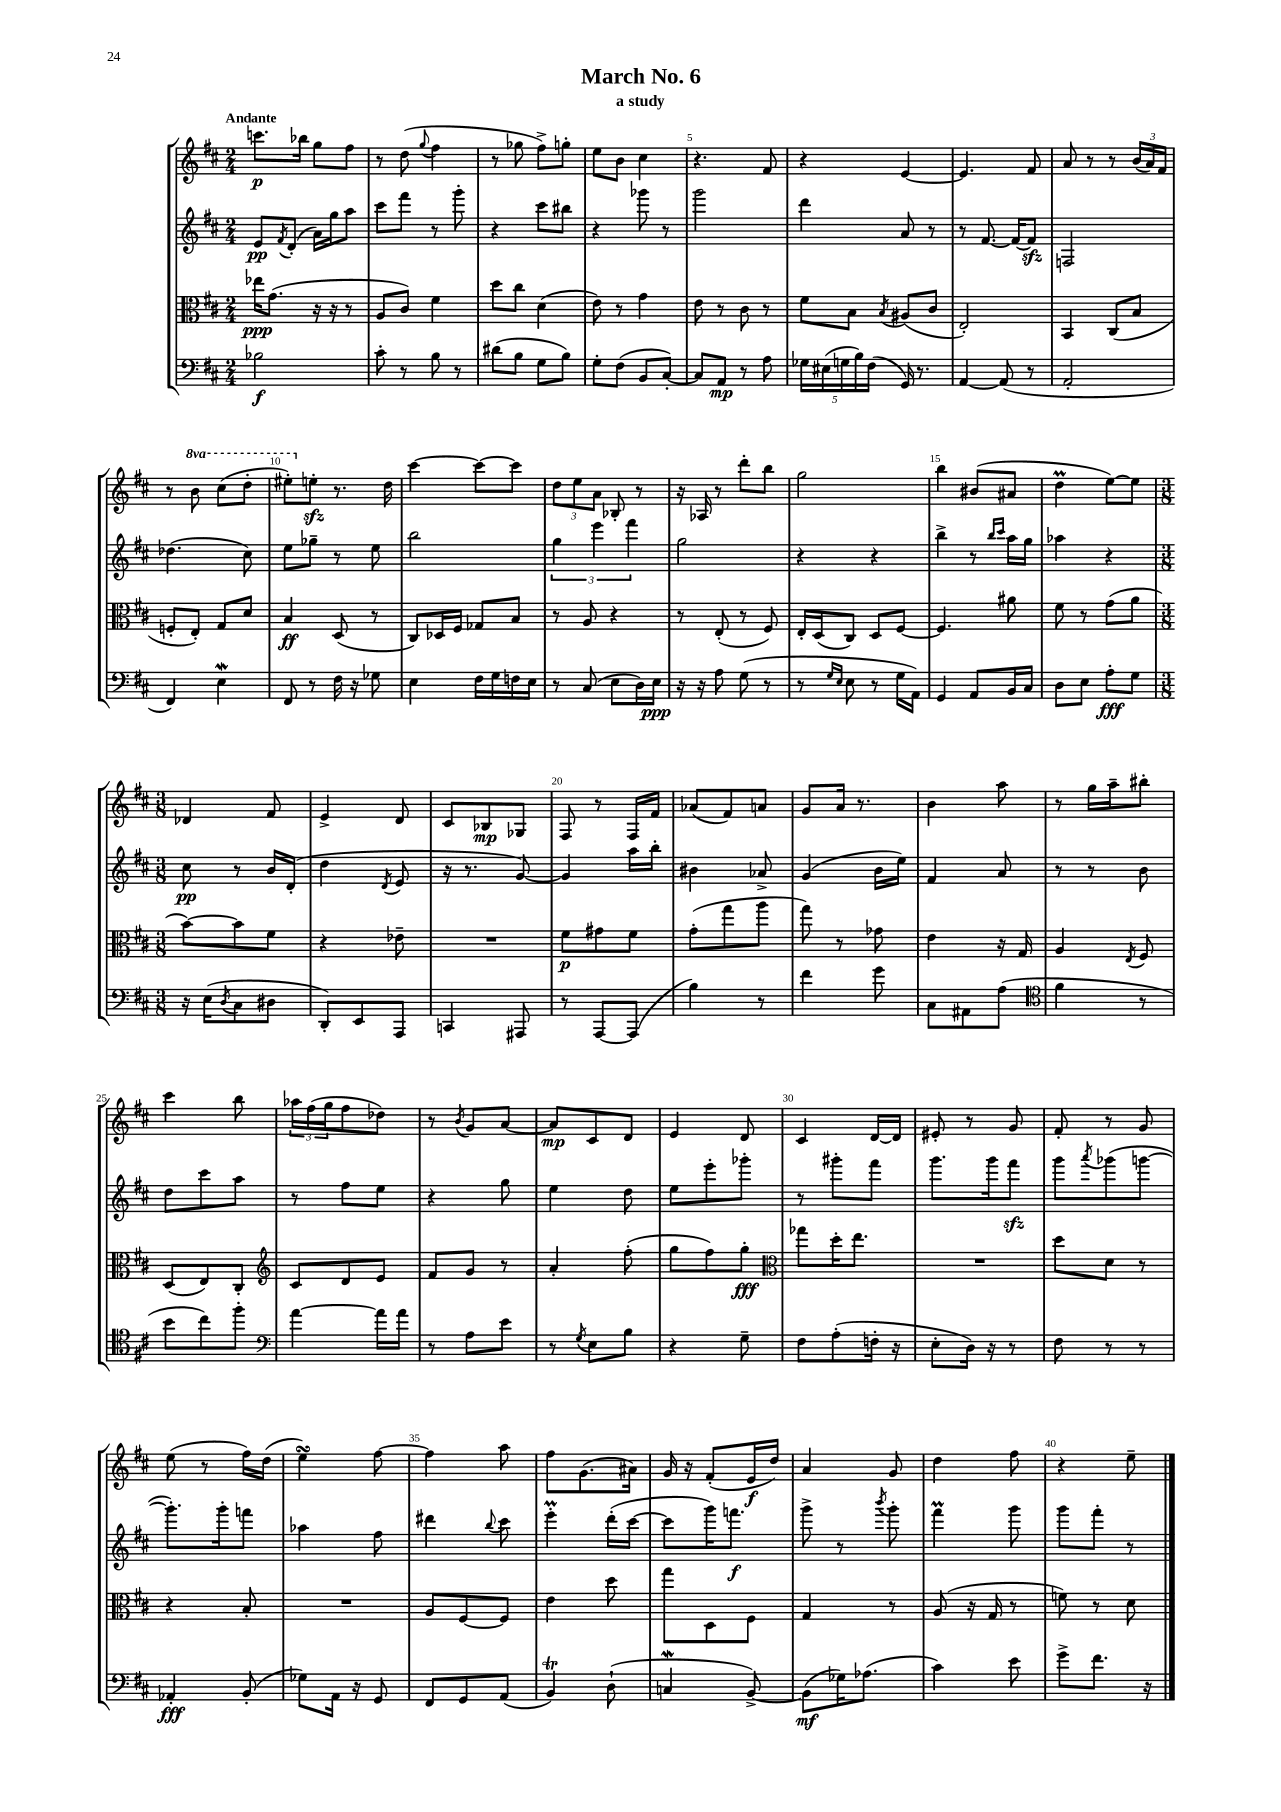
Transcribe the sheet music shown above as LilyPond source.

\header { title = "March No. 6" subtitle = "a study" }
<<
\new StaffGroup <<
\new Staff = "s0" {
    \clef treble \key d \major \numericTimeSignature \time 2/4 \set Staff.ottavationMarkups = #ottavation-simple-ordinals \tempo "Andante"
    c'''8.\p bes''16 g''8 fis''8 |
    r8 d''8( \appoggiatura { g''8 } fis''4 |
    r8 ges''8 fis''8->) g''8-. |
    e''8 b'8 cis''4 |
    r4. fis'8 |
    r4 e'4~ |
    e'4. fis'8 |
    a'8 r8 r8 \tuplet 3/2 { b'16( a'16) fis'16 } |
    r8 \ottava #1 b''8 cis'''8( d'''8-. |
    eis'''8-.) \ottava #0 e''!8-.\sfz r8. d''16 |
    cis'''4~ cis'''8~ cis'''8 |
    \tuplet 3/2 { d''8 e''8 a'8 } bes8-. r8 |
    r16 aes16 r8 d'''8-. b''8 |
    g''2 |
    b''4 bis'8( ais'8 |
    d''4\prall e''8~) e''8 |
    \numericTimeSignature \time 3/8 des'4 fis'8 |
    e'4-> d'8 |
    cis'8 bes8\mp ges8 |
    fis8 r8 fis16 fis'16 |
    aes'8( fis'8) a'8 |
    g'8 a'16 r8. |
    b'4 a''8 |
    r8 g''16 a''16-- bis''8-. |
    cis'''4 b''8 |
    \tuplet 3/2 { aes''16 fis''16( g''16 } fis''8 des''8) |
    r8 \acciaccatura { b'8 } g'8 a'8~ |
    a'8\mp cis'8 d'8 |
    e'4 d'8 |
    cis'4 d'16~ d'16 |
    eis'8-. r8 g'8 |
    fis'8-. r8 g'8 |
    e''8( r8 fis''16) d''16( |
    e''4\turn) fis''8~ |
    fis''4 a''8 |
    fis''8 g'8.( ais'16) |
    g'16 r16 fis'8-.( e'16\f d''16) |
    a'4 g'8 |
    d''4 fis''8 |
    r4 e''8-- \bar "|." |
}
\new Staff = "s1" {
    \clef treble \key d \major \numericTimeSignature \time 2/4
    e'8\pp \acciaccatura { fis'8 } d'8-.( a'16) g''16 a''8 |
    cis'''8 fis'''8 r8 g'''8-. |
    r4 cis'''8 bis''8 |
    r4 ges'''8 r8 |
    g'''2 |
    d'''4 a'8 r8 |
    r8 fis'8.~ fis'16~ fis'8\sfz |
    f2 |
    des''4.( cis''8) |
    e''8 ges''8-- r8 e''8 |
    b''2 |
    \tuplet 3/2 { g''4 e'''4 fis'''4 } |
    g''2 |
    r4 r4 |
    b''4-> r8 \grace { b''16 cis'''16 } a''16 g''16 |
    aes''4 r4 |
    \numericTimeSignature \time 3/8 cis''8\pp r8 b'16 d'16-.( |
    d''4 \acciaccatura { d'8 } e'8 |
    r16 r8. g'8~) |
    g'4 a''16 b''16-. |
    bis'4 aes'8-> |
    g'4( b'16 e''16) |
    fis'4 a'8 |
    r8 r8 b'8 |
    d''8 cis'''8 a''8 |
    r8 fis''8 e''8 |
    r4 g''8 |
    e''4 d''8 |
    e''8 e'''8-. ges'''8-. |
    r8 gis'''8-. fis'''8 |
    g'''8. g'''16 fis'''8\sfz |
    g'''8 \acciaccatura { a'''8 } ges'''8( g'''8~ |
    g'''8.-.) g'''16-. f'''8 |
    aes''4 fis''8 |
    dis'''4 \appoggiatura { b''8 } cis'''8 |
    e'''4-.\prall d'''16-.( cis'''16~ |
    cis'''8 g'''16) f'''8.\f |
    g'''8-> r8 \acciaccatura { b'''8 } g'''8-. |
    fis'''4\prall g'''8 |
    g'''8 fis'''8-. r8 \bar "|." |
}
\new Staff = "s2" {
    \clef alto \key d \major \numericTimeSignature \time 2/4
    ees''16\ppp g'8.( r16 r16 r8 |
    a8 cis'8) fis'4 |
    d''8 cis''8 d'4( |
    e'8) r8 g'4 |
    e'8 r8 cis'8 r8 |
    fis'8 b8 \acciaccatura { b8 } ais8( cis'8 |
    e2-.) |
    b,4 cis8( b8 |
    f8-. e8-.) g8 d'8 |
    b4\ff d8( r8 |
    cis8) des16 fis16 ges8 b8 |
    r8 a8 r4 |
    r8 e8-.( r8 fis8) |
    e16-. d16( cis8) d8 fis8~ |
    fis4. ais'8 |
    fis'8 r8 g'8( a'8 |
    \numericTimeSignature \time 3/8 b'8~) b'8 fis'8 |
    r4 ees'8-- |
    R4. |
    fis'8\p gis'8 fis'8 |
    g'8-.( g''8 a''8 |
    g''8) r8 ges'8 |
    e'4 r16 g16 |
    a4 \acciaccatura { e8 } fis8 |
    d8( e8) cis8-. |
    \clef treble cis'8 d'8 e'8 |
    fis'8 g'8 r8 |
    a'4-. fis''8-.( |
    g''8 fis''8) g''8-.\fff |
    \clef alto ges''8 d''16-. e''8. |
    R4. |
    d''8 d'8 r8 |
    r4 b8-. |
    R4. |
    a8 fis8~ fis8 |
    e'4 d''8 |
    g''8 d8 fis8 |
    g4 r8 |
    a8( r16 g16 r8 |
    f'8) r8 d'8 \bar "|." |
}
\new Staff = "s3" {
    \clef bass \key d \major \numericTimeSignature \time 2/4
    bes2\f |
    cis'8-. r8 b8 r8 |
    dis'8( b8 g8 b8) |
    g8-. fis8( b,8 cis8~-.) |
    cis8 a,8\mp r8 a8 |
    \tuplet 5/4 { ges16 eis16( g16 b16) fis16( } g,16) r8. |
    a,4~ a,8( r8 |
    a,2-. |
    fis,4) e4\mordent |
    fis,8 r8 fis16 r16 ges8 |
    e4 fis16 g16 f16 e16 |
    r8 cis8( e8 d16) e16\ppp |
    r16 r16 a8 g8( r8 |
    r8 \grace { g16 e16 } e8 r8 g16 a,16) |
    g,4 a,8 b,16 cis16 |
    d8 e8 a8-.\fff g8 |
    \numericTimeSignature \time 3/8 r16 e16( \acciaccatura { d8 } cis8 dis8 |
    d,8-.) e,8 a,,8 |
    c,4 ais,,8 |
    r8 a,,8~ a,,8( |
    b4) r8 |
    fis'4 g'8 |
    cis8 ais,8 a8( |
    \clef tenor fis'4 r8 |
    b'8 cis''8) fis''8-. |
    \clef bass a'4~ a'16 a'16 |
    r8 a8 e'8 |
    r8 \acciaccatura { g8 } e8 b8 |
    r4 g8-- |
    fis8 a8-.( f16-. r16 |
    e8-. d16) r16 r8 |
    fis8 r8 r8 |
    aes,4-.\fff b,8-.( |
    ges8) a,16 r16 g,8 |
    fis,8 g,8 a,8( |
    b,4\trill) d8-!( |
    c4\mordent b,8~->) |
    b,8\mf( ges16) aes8.( |
    cis'4) e'8 |
    g'8-> fis'8. r16 \bar "|." |
}
>>
>>
\layout { \context { \Score \override BarNumber.break-visibility = ##(#f #t #t) barNumberVisibility = #(every-nth-bar-number-visible 5) } }
